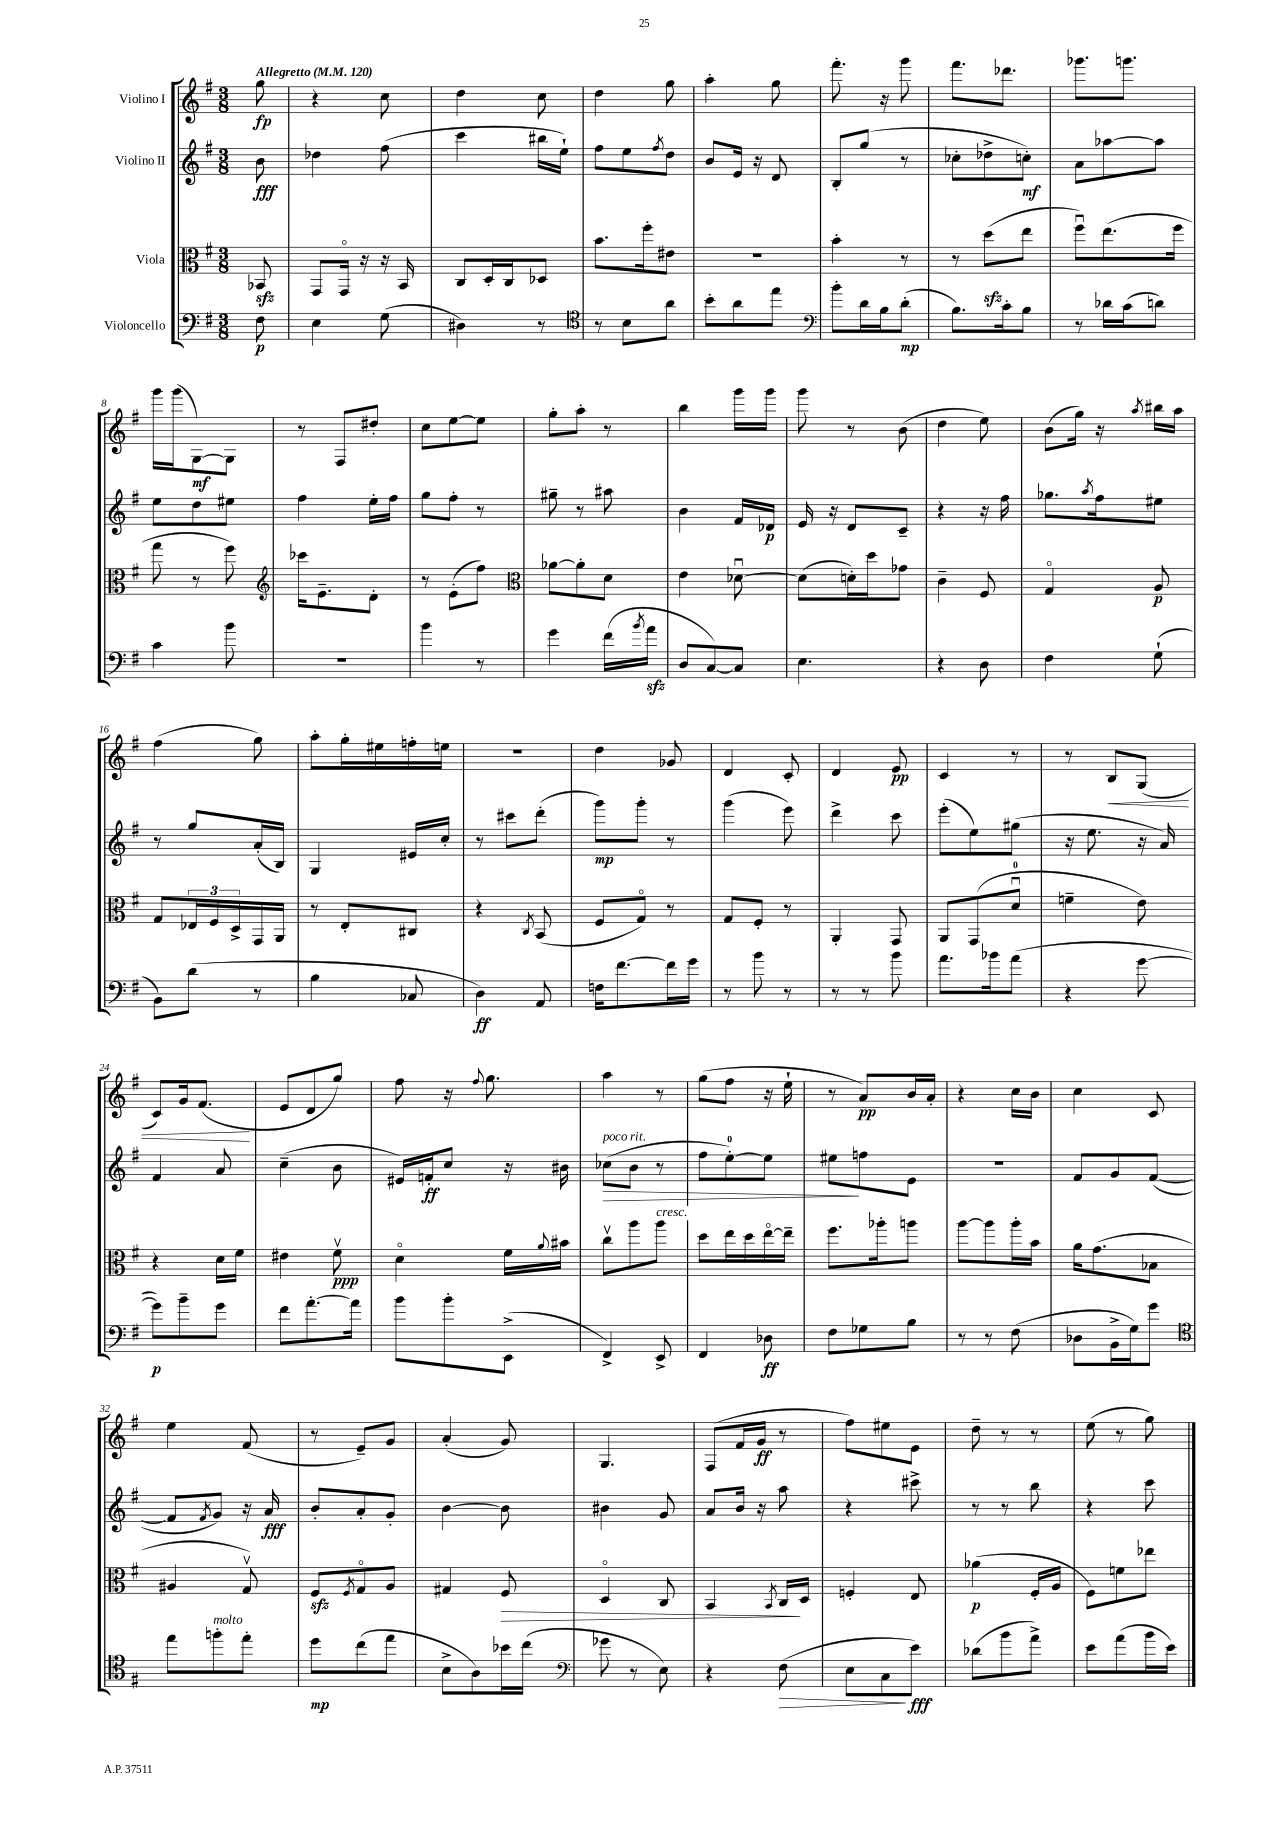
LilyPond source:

<<
\new StaffGroup <<
\new Staff = "s0" \with { instrumentName = "Violino I" } {
    \clef treble \key g \major \numericTimeSignature \time 3/8 \partial 8 \tempo "Allegretto" 4 = 120
    g''8\fp |
    r4 c''8 |
    d''4 c''8 |
    d''4 g''8 |
    a''4-. g''8 |
    fis'''8.-. r16 g'''8 |
    fis'''8. des'''8. |
    ges'''8. g'''8. |
    g'''16 g'''16( g8~\mf) g8 |
    r8 fis8 dis''8-. |
    c''8 e''8~ e''8 |
    g''8-. a''8-. r8 |
    b''4 g'''16 g'''16 |
    g'''8 r8 b'8( |
    d''4 e''8) |
    b'8( g''16) r16 \acciaccatura { a''8 } bis''16 a''16 |
    fis''4( g''8) |
    a''8-. g''16-. eis''16 f''16-. e''16 |
    R4. |
    d''4 ges'8 |
    d'4 c'8-. |
    d'4 e'8\pp |
    c'4 r8 |
    r8 b8\< g8( |
    c'8) g'16 fis'8.\!( |
    e'8 d'8 g''8) |
    fis''8 r16 \appoggiatura { fis''8 } g''8. |
    a''4 r8 |
    g''8( fis''8 r16 e''16-! |
    r8 a'8\pp) b'16 a'16-. |
    r4 c''16 b'16 |
    c''4 c'8 |
    e''4 fis'8( |
    r8 e'8--) g'8 |
    a'4-.( g'8) |
    g4. |
    fis8( fis'16 g'16\ff r8 |
    fis''8) eis''8 e'8 |
    d''8-- r8 r8 |
    e''8( r8 g''8) \bar "|." |
}
\new Staff = "s1" \with { instrumentName = "Violino II" } {
    \clef treble \key g \major \numericTimeSignature \time 3/8 \partial 8
    b'8\fff |
    des''4 fis''8( |
    c'''4 bis''16 e''16-!) |
    fis''8 e''8 \acciaccatura { fis''8 } d''8 |
    b'8 e'16 r16 d'8 |
    b8-. g''8( r8 |
    ces''8-. des''8-> c''8-.\mf) |
    a'8 aes''8~ aes''8 |
    e''8 d''8 eis''8 |
    fis''4 e''16-. fis''16 |
    g''8 fis''8-. r8 |
    gis''8-- r8 ais''8 |
    b'4 fis'16 des'16\p |
    e'16 r16 d'8 c'8-- |
    r4 r16 fis''16 |
    ges''8. \acciaccatura { a''8 } fis''16 eis''8 |
    r8 g''8 a'16-.( b16) |
    g4 eis'16 c''16-. |
    r8 cis'''8 d'''8-.( |
    g'''8\mp) g'''8-. r8 |
    g'''4( e'''8) |
    d'''4-> c'''8 |
    e'''8-.( e''8) gis''8( |
    r16 e''8. r16 a'16) |
    fis'4 a'8 |
    c''4--( b'8 |
    eis'16) f'16-.\ff c''8 r16 bis'16 |
    ces''8\>^\markup { \italic "poco rit." }( b'8 r8 |
    fis''8 e''8-0~-.) e''8 |
    eis''8\! f''8 e'8 |
    R4. |
    fis'8 g'8 fis'8~( |
    fis'8 \acciaccatura { fis'8 } g'8) r16 a'16\fff |
    b'8-. a'8-. g'8-. |
    b'4~ b'8 |
    bis'4 g'8 |
    a'8 b'16 r16 a''8 |
    r4 cis'''8-> |
    r8 r8 b''8 |
    r4 c'''8 \bar "|." |
}
\new Staff = "s2" \with { instrumentName = "Viola" } {
    \clef alto \key g \major \numericTimeSignature \time 3/8 \partial 8
    bes,8\sfz |
    g,8 g,16\flageolet r16 r16 b,16 |
    c8 d16-. c16 des8 |
    b'8. fis''16-. eis'8 |
    R4. |
    b'4-. r8 |
    r8 d''8\sfz( e''8 |
    fis''8\downbow) e''8.( fis''16 |
    g''8 r8 fis''8) |
    \clef treble ces'''16 e'8.-- d'8-. |
    r8 e'8-.( fis''8) |
    \clef alto aes'8~ aes'8-. d'8 |
    e'4 des'8~\downbow |
    des'8( d'16-.) d''16 ges'8 |
    c'4-- fis8 |
    g4\flageolet a8\p |
    g8 \tuplet 3/2 { ees16 fis16 d16-> } g,16 a,16 |
    r8 e8-. cis8 |
    r4 \acciaccatura { c8 } b,8( |
    fis8 g8\flageolet) r8 |
    g8 fis8-. r8 |
    a,4-. g,8 |
    a,8 g,8( d'8-0\downbow |
    f'4-- e'8) |
    r4 d'16 fis'16 |
    eis'4 fis'8\upbow\ppp |
    d'4\flageolet fis'16 \appoggiatura { a'8 } bis'16 |
    c''8\upbow a''8 a''8^\markup { \italic "cresc." } |
    d''8 e''16 d''16 e''16~\flageolet e''16-- |
    fis''8. aes''16-. a''8 |
    a''8~ a''8 a''16-. b'16 |
    a'16 g'8.( bes8 |
    ais4 g8\upbow) |
    fis8\sfz \acciaccatura { fis8 } g8\flageolet a8 |
    gis4 fis8\> |
    d4\flageolet c8 |
    b,4 \acciaccatura { b,8 } c16\! d16 |
    f4-. e8 |
    aes'4\p( fis16-. a16 |
    fis8) f'8 ees''8 \bar "|." |
}
\new Staff = "s3" \with { instrumentName = "Violoncello" } {
    \clef bass \key g \major \numericTimeSignature \time 3/8 \partial 8
    fis8\p |
    e4 g8( |
    dis4) r8 |
    \clef tenor r8 b8 a'8 |
    b'8-. a'8 e''8 |
    \clef bass b'8-. d'16 b16 d'8-.\mp( |
    b8.) c'16-. b8 |
    r8 des'16 c'16( d'8) |
    c'4 b'8 |
    R4. |
    b'4 r8 |
    g'4 fis'16( \acciaccatura { b'8 } a'16\sfz |
    d8 c8~) c8 |
    e4. |
    r4 d8 |
    fis4 g8-!( |
    b,8) d'8( r8 |
    b4 ces8 |
    d4\ff) a,8 |
    f16 fis'8.~ fis'16 g'16 |
    r8 b'8 r8 |
    r8 r8 b'8 |
    a'8. bes'16 a'8( |
    r4 g'8~ |
    g'8\p) b'8-- g'8 |
    fis'8 a'8.~-. a'16 |
    b'8 b'8-. e,8->( |
    fis,4->) e,8-> |
    fis,4 des8\ff |
    fis8 ges8 b8 |
    r8 r8 fis8( |
    des8 b,16-> g16) g'8 |
    \clef tenor e''8 f''8-.^\markup { \italic "molto" } e''8-. |
    d''8\mp c''8( e''8 |
    b8-> a8) bes'16 c''16( |
    \clef bass ges'8 r8 e8) |
    r4 fis8\>( |
    e8 c8\! e'8\fff) |
    des'8( b'8 a'8->) |
    e'8 a'8( b'16 e'16) \bar "|." |
}
>>
>>
